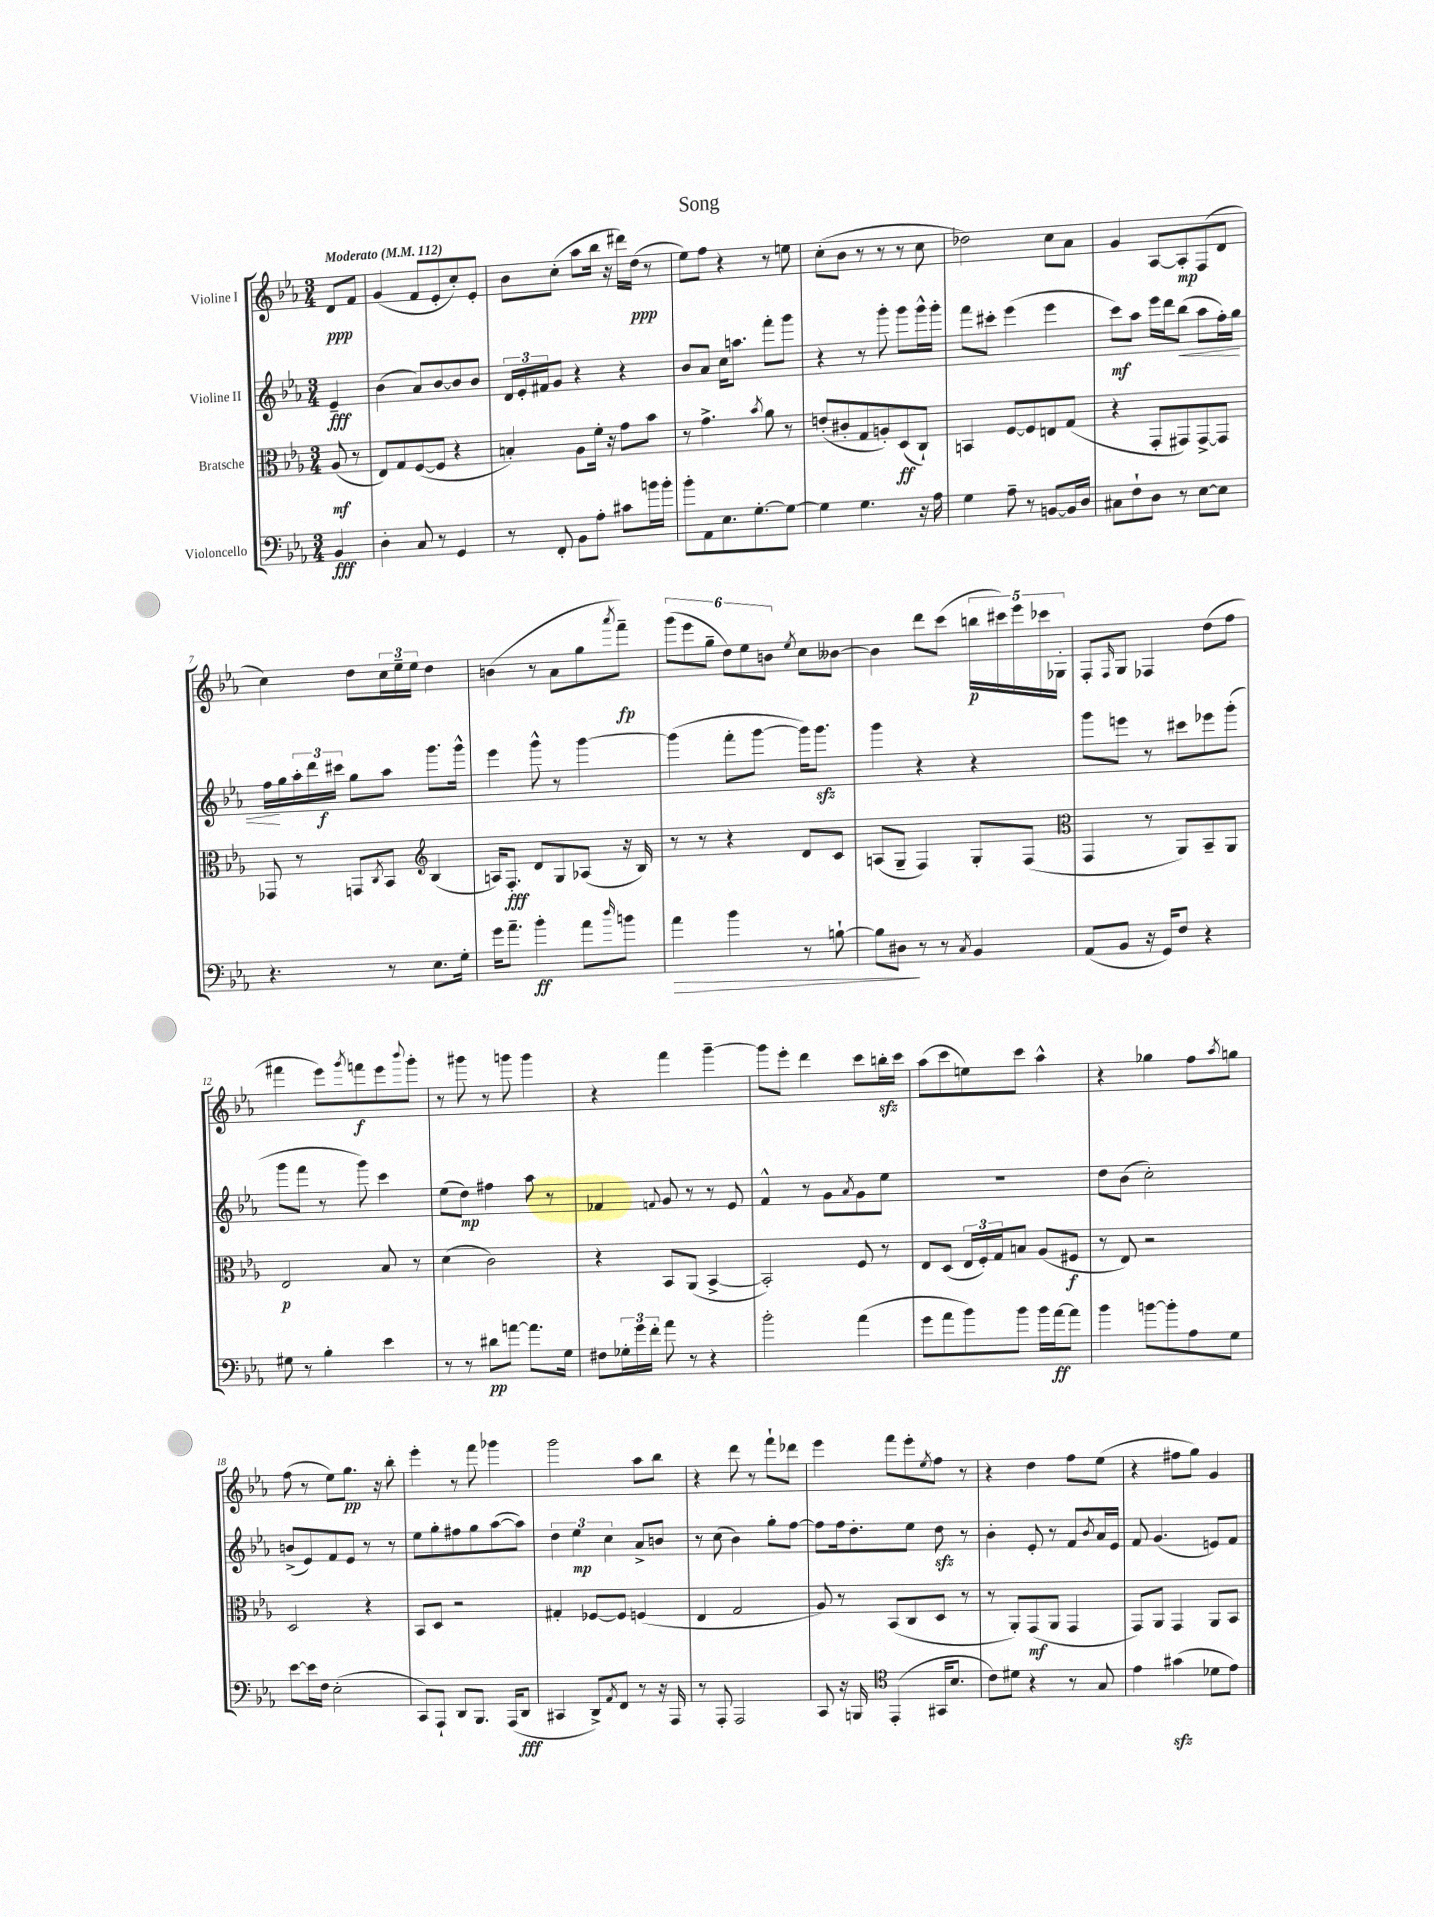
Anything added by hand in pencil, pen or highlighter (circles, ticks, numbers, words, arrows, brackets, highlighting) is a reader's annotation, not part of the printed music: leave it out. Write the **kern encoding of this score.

**kern	**dynam	**kern	**dynam	**kern	**dynam	**kern	**dynam
*part4	*part4	*part3	*part3	*part2	*part2	*part1	*part1
*staff4	*staff4	*staff3	*staff3	*staff2	*staff2	*staff1	*staff1
*I"Violoncello	*	*I"Bratsche	*	*I"Violine II	*	*I"Violine I	*
*clefF4	*	*clefC3	*	*clefG2	*	*clefG2	*
*k[b-e-a-]	*	*k[b-e-a-]	*	*k[b-e-a-]	*	*k[b-e-a-]	*
*M3/4	*	*M3/4	*	*M3/4	*	*M3/4	*
*MM112	*	*MM112	*	*MM112	*	*MM112	*
=	=	=	=	=	=	=	=
!	!	!	!	!	!	!LO:TX:a:B:t=Moderato	!
4BB-/	fff	(8A-/	mf	4e-~/	fff	8d/L	ppp
.	.	8r	.	.	.	8f/J	.
=1	=1	=1	=1	=1	=1	=1	=1
4D'\	.	8E-/L)	.	(4b-\	.	(4g/	.
.	.	8G/	.	.	.	.	.
8C/	.	([8F/	.	8a-/L)	.	8f/L	.
8r	.	8F/J]	.	[8b-/	.	8e-'/	.
4GG/	.	4r	.	8b-/]	.	8cc'/)	.
.	.	.	.	8b-/J	.	8e-'/J	.
=2	=2	=2	=2	=2	=2	=2	=2
8r	.	4Bn'/)	.	24d/LL	.	8b-\L	.
.	.	.	.	24e-'/	.	.	.
.	.	.	.	24f#X/J	.	.	.
8FF'/	.	.	.	8g/J	.	(8cc'\J	.
8BB-\L	.	8A-\L	.	4r	.	8aa-\L	.
8A-'\J	.	16f'\Jk	.	.	.	16bb-\Jk	.
.	.	16r	.	.	.	16r	.
8c#X\L	.	8g\L	.	4r	.	16ddd#X\LL)	.
.	.	.	.	.	.	(16dd\JJ	ppp
16bn\L	.	8b-\J	.	.	.	8r	.
16b'\JJ	.	.	.	.	.	.	.
=3	=3	=3	=3	=3	=3	=3	=3
8b-'\L	.	8r	.	8b-/L	.	8ee-\L)	.
8AA-\	.	4.g^\	.	8a-/J	.	8ff\J	.
8.E-\	.	.	.	16cc\KL	.	4r	.
.	.	.	.	8.aan\J	.	.	.
[8.G'\	.	.	.	.	.	.	.
.	.	8qb-/	.	.	.	.	.
.	.	8a-\	.	8fff'\L	.	8r	.
8G\J_	.	8r	.	8ggg\J	.	8een\	.
=4	=4	=4	=4	=4	=4	=4	=4
4G\]	.	(8en'/L	.	4r	.	(8cc'\L	.
.	.	8c#X'/	.	.	.	8b-\J	.
4.G\	.	8G/	.	8r	.	8r	.
.	.	8An'/)	.	8ggg'\	.	8r	.
.	.	(8D/	ff	8ggg\L	.	8r	.
16r	.	8C`/J)	.	16ggg^^\L	.	8cc\	.
16A-\	.	.	.	16ggg'\JJ	.	.	.
=5	=5	=5	=5	=5	=5	=5	=5
4G\	.	4BBn/	.	8fff\L	.	2dd-X\)	.
.	.	.	.	8ccc#X'\J	.	.	.
8A-~\	.	[8F/L	.	(4eee-\	.	.	.
8r	.	8F/]	.	.	.	.	.
[8BBn/L	.	8En/	.	4eee-\	.	8cc\L	.
16BB/L]	.	(8G/J	.	.	.	8a-\J	.
16D/JJ	.	.	.	.	.	.	.
=6	=6	=6	=6	=6	=6	=6	=6
8C#X\L	.	4r	.	8ccc\L)	mf	4g/	.
8F`\	.	.	.	8aa-\J	.	.	.
8D\J	.	8GG'/L	.	16eee-\LL	.	[8A-/L	.
.	.	.	.	16ddd\J	.	.	.
!	!	!	!	!	!LO:HP:b	!	!
8r	.	8GG#X/)	.	(8bb-\J	<	8A-'/]	mp
[8E-\L	.	[8GG#^/	.	8aa-\L	.	(8F/	.
8E-\J]	.	8GG#/J]	.	16ff'\L)	.	8d/J	.
.	.	.	.	16gg\JJ	.	.	.
!!LO:LB:g=z
=7	=7	=7	=7	=7	=7	=7	=7
4.r	.	8GG-X/	.	16ff\LL	.	4cc\)	.
.	.	.	.	16gg\	[	.	.
.	.	8r	.	24aa-'\	.	.	.
.	.	.	.	24ddd\	.	.	.
.	.	.	.	24ccc#X\JJ	f	.	.
.	.	8GGn/L	.	8gg\L	.	8dd\L	.
.	.	8qC/	.	.	.	.	.
8r	.	8BB-/J	.	8aa-\J	.	24cc\L	.
.	.	.	.	.	.	24ee-~\	.
.	.	.	.	.	.	24ee-\JJ	.
*	*	*clefG2	*	*	*	*	*
8.E-\L	.	(4B-/	.	8.ggg\L	.	4dd\	.
16G'\Jk	.	.	.	16ggg^^\Jk	.	.	.
=8	=8	=8	=8	=8	=8	=8	=8
16g\KL	.	16An/KL)	.	4eee-\	.	(4bn\	.
8.a-~\J	.	8.F'/J	fff	.	.	.	.
4b-'\	ff	8d/L	.	8ggg^^\	.	8r	.
.	.	8G/	.	8r	.	8a-\L	.
8a-\L	.	(8A-X/J	.	[4ggg\	.	8gg\	.
16qqdd/	.	.	.	.	.	8qaaa-/	.
8bn\J	.	16r	.	.	.	8fff~\J)	fp
.	.	16B-/)	.	.	.	.	.
=9	=9	=9	=9	=9	=9	=9	=9
!	!LO:HP:b	!	!	!	!	!	!
4a-\	>	8r	.	(4ggg\]	.	(12ggg\L	.
.	.	.	.	.	.	12eee-\	.
.	.	8r	.	.	.	.	.
.	.	.	.	.	.	12gg~\J	.
4b-\	.	4r	.	8fff'\L	.	12dd\L)	.
.	.	.	.	.	.	12ee-\	.
.	.	.	.	[8ggg\J	.	.	.
.	.	.	.	.	.	12bn\J	.
.	.	.	.	.	.	8qee-/	.
8r	.	8d/L	.	16ggg\KL])	.	8cc\L	.
.	.	.	.	8.gggzz\J	.	.	.
[8Bn`\	.	8c/J	.	.	.	[8b--X\J	.
=10	=10	=10	=10	=10	=10	=10	=10
8B\L]	.	(8An/L	.	4ggg\	.	4b--\]	.
8D#X\J	.	8G~/J	.	.	.	.	.
8r	]	4F/)	.	4r	.	8ddd\L	.
8r	.	.	.	.	.	(8ccc\J	.
8qC/	.	.	.	.	.	.	.
4BB-/	.	8G'/L	.	4r	.	20bbn\LL	p
.	.	.	.	.	.	20ccc#X\)	.
.	.	.	.	.	.	20eee-\	.
.	.	(8F/J	.	.	.	.	.
.	.	.	.	.	.	20ccc-X\	.
.	.	.	.	.	.	20G-X'\JJ	.
=11	=11	=11	=11	=11	=11	=11	=11
*	*	*clefC3	*	*	*	*	*
(8AA-/L	.	4GG/	.	8ggg\L	.	8F'/L	.
.	.	.	.	.	.	16qqF/	.
8BB-/J	.	.	.	8eeen\J	.	8G/J	.
16r	.	8r	.	8r	.	4F-X/	.
16GG/KL)	.	.	.	.	.	.	.
8F/J	.	8AA-/L)	.	8ccc#X\L	.	.	.
4r	.	8BB-~/	.	8eee-X\	.	(8dd\L	.
.	.	8AA-/J	.	(8ggg'\J	.	8ff\J	.
!!LO:LB:g=z
=12	=12	=12	=12	=12	=12	=12	=12
8G#X\	.	2E-/	p	8ggg\L	.	4fff#X\	.
8r	.	.	.	8fff\J	.	.	.
4B-'\	.	.	.	8r	.	8eee-\L)	.
.	.	.	.	.	.	8qggg/	.
.	.	.	.	8ggg\)	.	8fffn\	f
4e-\	.	8B-/	.	4ccc\	.	8eee-\	.
.	.	.	.	.	.	8qqbbb-/	.
.	.	8r	.	.	.	8ggg'\J	.
=13	=13	=13	=13	=13	=13	=13	=13
8r	.	(4d\	.	(8ee-\L	.	8r	.
8r	.	.	.	8dd\J)	mp	8ggg#X\	.
8d#X\L	pp	2c\)	.	4ff#X\	.	8r	.
[8an\J	.	.	.	.	.	8gggn\	.
8.a\L]	.	.	.	8aa-\	.	4ggg\	.
.	.	.	.	8r	.	.	.
16G\Jk	.	.	.	.	.	.	.
=14	=14	=14	=14	=14	=14	=14	=14
8F#X\L	.	4r	.	4f-X/	.	4r	.
24G-X'\L	.	.	.	.	.	.	.
24g\	.	.	.	.	.	.	.
24f'\JJ	.	.	.	.	.	.	.
.	.	.	.	8qqfn/	.	.	.
8a-\	.	8BB-/L	.	8g/	.	4fff\	.
8r	.	(8AA-/J	.	8r	.	.	.
4r	.	[4BB-^/	.	8r	.	[4ggg~\	.
.	.	.	.	8e-/	.	.	.
=15	=15	=15	=15	=15	=15	=15	=15
2b-'\	.	2BB-'/])	.	4f^^/	.	8ggg\L]	.
.	.	.	.	.	.	8eee-'\J	.
.	.	.	.	8r	.	4ddd\	.
.	.	.	.	8g\L	.	.	.
.	.	.	.	8qa-/	.	.	.
(4a-\	.	8F/	.	8g\	.	8ccc\L	.
.	.	8r	.	8ee-\J	.	16bbnzz'\L	.
.	.	.	.	.	.	16ccc\JJ	.
=16	=16	=16	=16	=16	=16	=16	=16
8g\L	.	8E-/L	.	2.r	.	(8aa-\L	.
8a-\	.	(8D/J	.	.	.	8ccc\	.
8b-\)	.	24E-/LL	.	.	.	8een\)	.
.	.	24F'/)	.	.	.	.	.
.	.	24G/J	.	.	.	.	.
8b-\J	.	8Bn/J	.	.	.	8ccc\J	.
16b-\LL	.	(8A-/L	.	.	.	4aa-^^\	.
[16a-\J	ff	.	.	.	.	.	.
8a-\J]	.	8F#X/J	f	.	.	.	.
=17	=17	=17	=17	=17	=17	=17	=17
4b-\	.	8r	.	8dd\L	.	4r	.
.	.	8E-/)	.	(8b-\J	.	.	.
[8bn\L	.	2r	.	2cc'\)	.	4gg-X\	.
8b'\]	.	.	.	.	.	.	.
8A-\	.	.	.	.	.	8ff\L	.
.	.	.	.	.	.	8qaa-/	.
8G\J	.	.	.	.	.	8ggn\J	.
!!LO:LB:g=z
=18	=18	=18	=18	=18	=18	=18	=18
[8e-\L	.	2D/	.	(8bn^/L	.	(8ff\	.
16e-\L]	.	.	.	8e-/)	.	8r	.
16F\JJ	.	.	.	.	.	.	.
(2E-'\	.	.	.	8f/	.	8ee-\L)	.
.	.	.	.	8e-/J	.	8.gg\J	pp
.	.	4r	.	8r	.	.	.
.	.	.	.	.	.	16r	.
.	.	.	.	8r	.	8bb-'\	.
=19	=19	=19	=19	=19	=19	=19	=19
8CC/L)	.	8BB-/L	.	8ee-\L	.	4eee-'\	.
8AAA-`/J	.	8D/J	.	8gg'\	.	.	.
8DD/L	.	2r	.	8ff#X\	.	8r	.
8.BBB-/J	.	.	.	8gg\	.	8fff\	.
.	.	.	.	([8aa-\	.	4ggg-X\	.
(16AAA-/KL	.	.	.	.	.	.	.
8DD/J	fff	.	.	8aa-\J])	.	.	.
=20	=20	=20	=20	=20	=20	=20	=20
4CC#X/	.	4G#X'/	.	6dd\	.	2ggg\	.
.	.	.	.	6ee-\	mp	.	.
8DD^/L)	.	[8F-X/L	.	.	.	.	.
.	.	.	.	6cc\	.	.	.
8qAA-/	.	.	.	.	.	.	.
8FF/J	.	8F-/J]	.	.	.	.	.
8r	.	(4Fn/	.	8a-^/L	.	8aa-\L	.
16r	.	.	.	8bn/J	.	8bb-\J	.
16AAA-/	.	.	.	.	.	.	.
=21	=21	=21	=21	=21	=21	=21	=21
8r	.	4E-/	.	8r	.	4r	.
8AAA-'/	.	.	.	(8cc\	.	.	.
2AAA-/	.	2G/	.	4b-\)	.	8ddd\	.
.	.	.	.	.	.	8r	.
.	.	.	.	8gg'\L	.	8fff`\L	.
.	.	.	.	[8ff\J	.	8ddd-X\J	.
=22	=22	=22	=22	=22	=22	=22	=22
8CC/	.	8A-/)	.	8ff\L]	.	4eee-\	.
16r	.	8r	.	16ff\k	.	.	.
16BBBn/	.	.	.	8.dd'\	.	.	.
*clefC4	*	*	*	*	*	*	*
(4EE-'/	.	(8BB-/L	.	.	.	8fff\L	.
.	.	8C/	.	8ee-\J	.	8eee-'\	.
.	.	.	.	.	.	8qee-/	.
16GG#X/KL	.	8D/J	.	8ddzz\	.	8ff\J	.
8.B-/J	.	.	.	.	.	.	.
.	.	8r	.	8r	.	8r	.
=23	=23	=23	=23	=23	=23	=23	=23
8c\L)	.	8r	.	4b-'\	.	4r	.
8d#X\J	.	8AA-'/L)	.	.	.	.	.
4r	.	(8GG/	mf	8e-'/	.	4dd\	.
.	.	8AA-/J	.	8r	.	.	.
8r	.	4GG/	.	8f/L	.	8ff\L	.
.	.	.	.	8qb-/	.	.	.
8G/	.	.	.	16a-/L	.	(8ee-\J	.
.	.	.	.	16e-/JJ	.	.	.
=24	=24	=24	=24	=24	=24	=24	=24
4e-\	.	8GG/L)	.	8f/	.	4r	.
.	.	8AA-/J	.	(4.g/	.	.	.
(4g#Xzz\	.	4GG/	.	.	.	8ff#X\L	.
.	.	.	.	.	.	8gg\J)	.
8d-X\L	.	8AA-/L	.	8en/L)	.	4g/	.
8e-\J)	.	8BB-/J	.	8f/J	.	.	.
==	==	==	==	==	==	==	==
*-	*-	*-	*-	*-	*-	*-	*-
